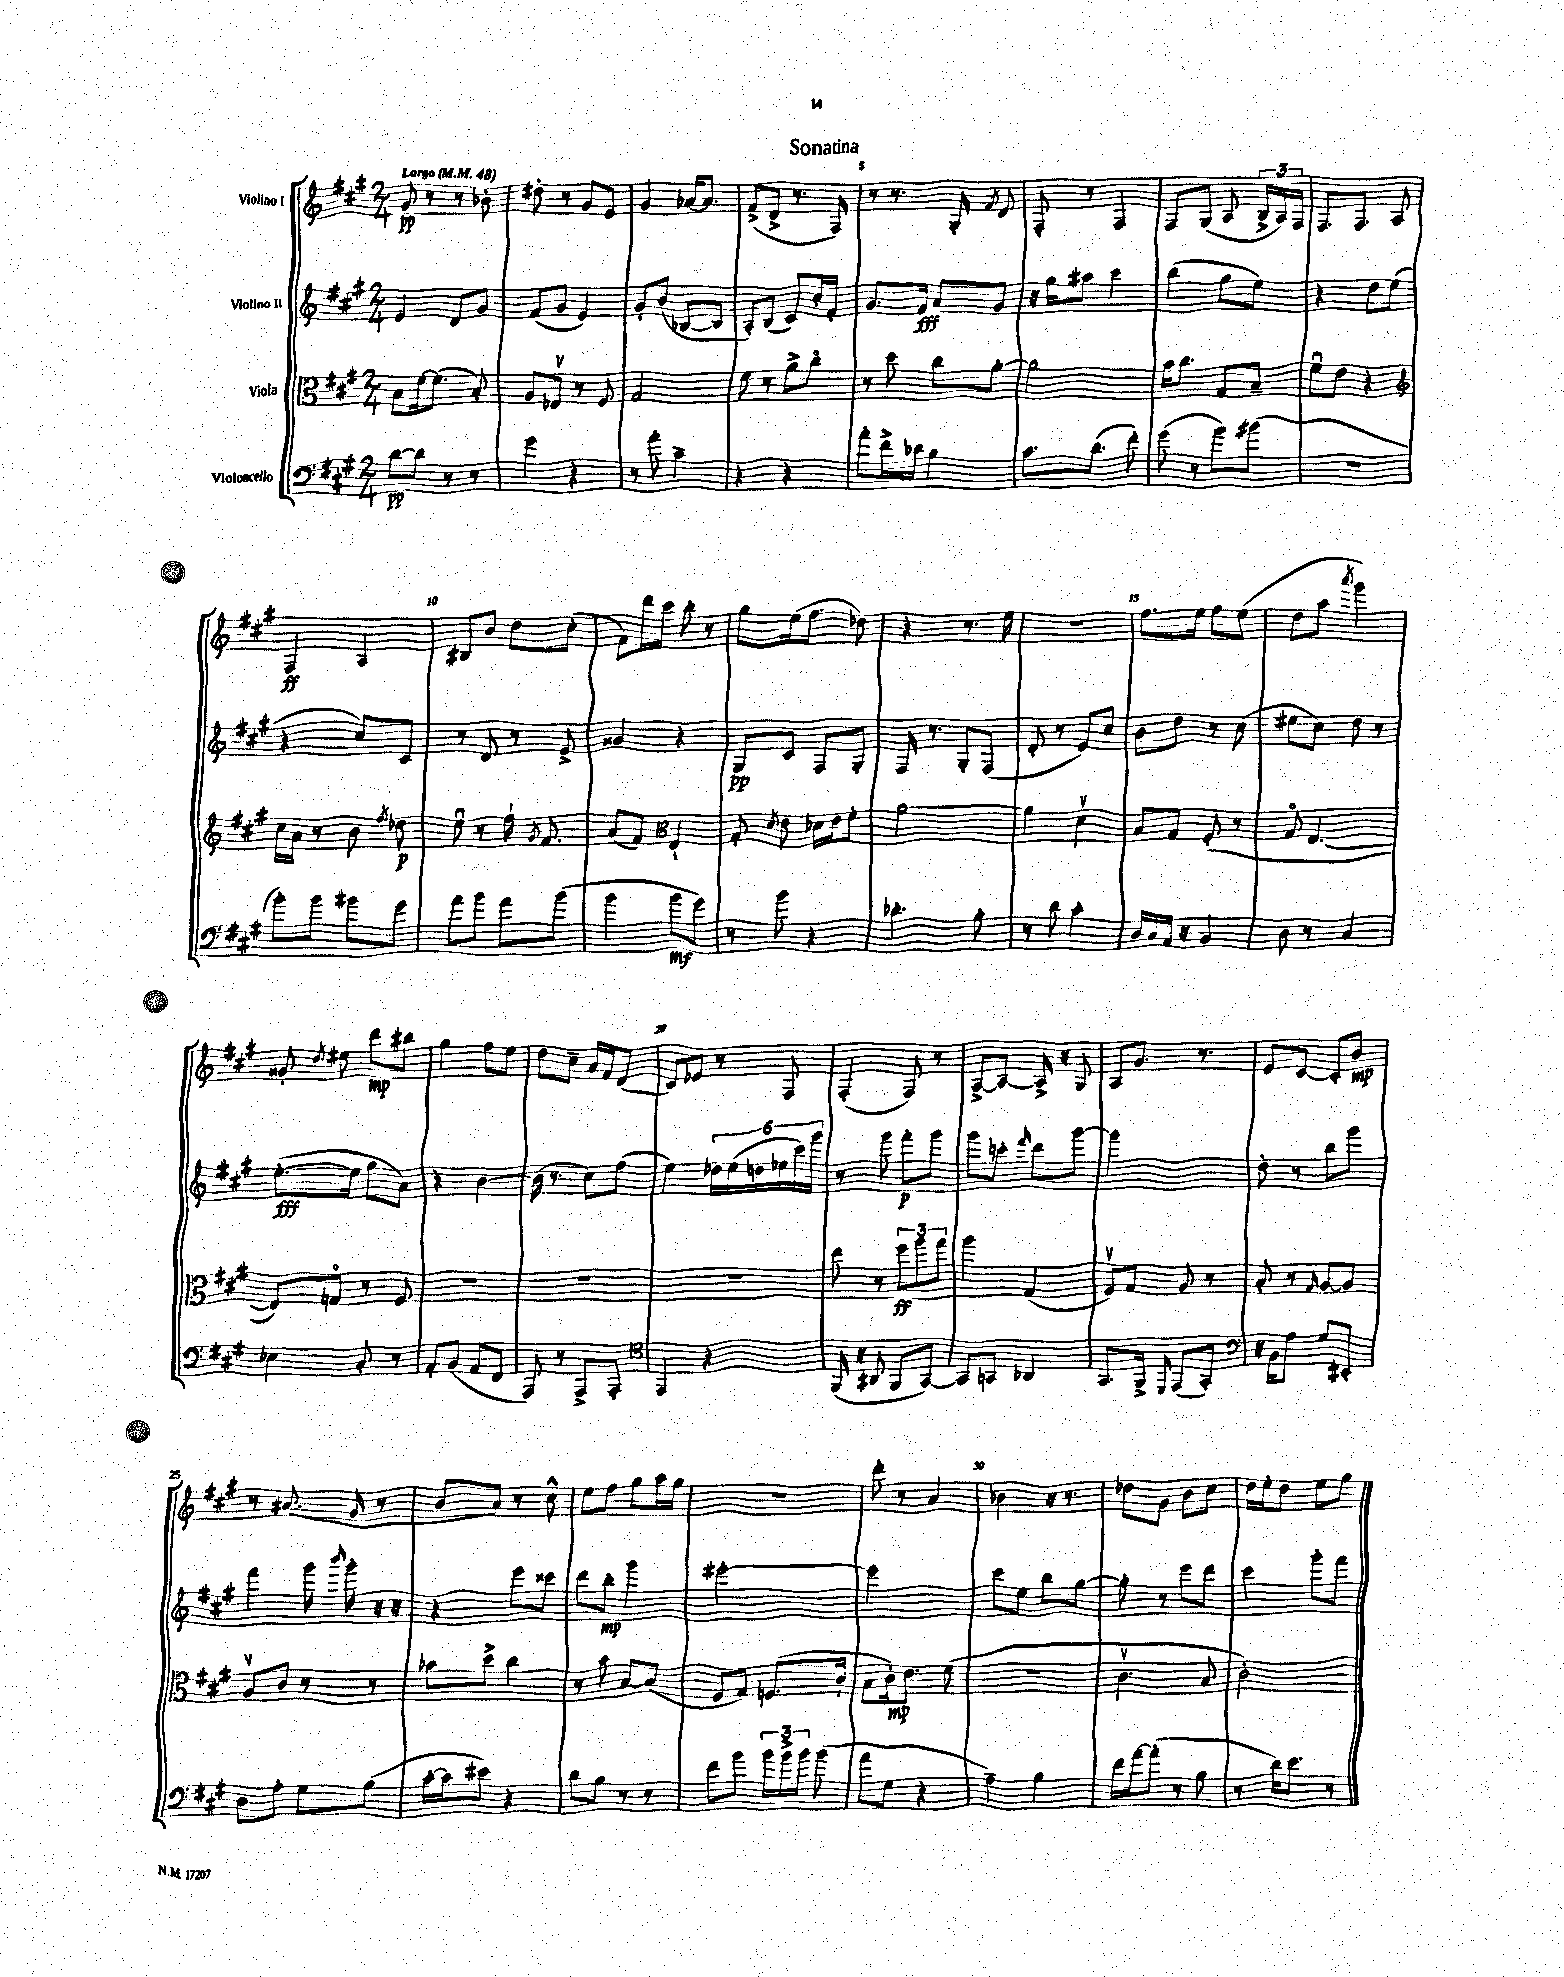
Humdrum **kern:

**kern	**kern	**kern	**kern
*staff4	*staff3	*staff2	*staff1
*clefF4	*clefC3	*clefG2	*clefG2
*k[f#c#g#]	*k[f#c#g#]	*k[f#c#g#]	*k[f#c#g#]
*M2/4	*M2/4	*M2/4	*M2/4
*MM48	*MM48	*MM48	*MM48
[8d\L	8B\L	4e/	8g#/
8d\]J	[16f#\k	.	8r
.	(8.f#\]J	.	.
8r	.	8d/L	8r
8r	8B'/)	8g#/J	8b-'\
=	=	=	=
4g#\	8A/L	(8f#/L	8dd#'\
.	8E-v/J	8g#/J	8r
4r	8r	4e/)	8g#/L
.	8F#/	.	8e/J
=	=	=	=
8r	2G#/	8g#'/L	4g#/
8a'\	.	(8b/J	.
4c#~\	.	[8B-/L	[16a-/LK
.	.	.	8.a-/]J
.	.	8B-/]J	.
=	=	=	=
4r	8f#\	8A'/L)	(8f#^/L
.	8r	(8B/J	8d^/J
4r	8a^\L	8c#/L)	8.r
.	8cc#o\J	16cc#'/L	.
.	.	16f#'/JJ	16F#/)
=	=	=	=
8a'\L	8r	8.g#/L	8r
16f#^\L	8dd\	.	8.r
16d-\JJ	.	16f#/Jk	.
4B\	8cc#\L	8a/L	.
.	.	.	16G#'/
.	.	.	8qf#/
.	[8a'\J	8g#/J	8d/
=	=	=	=
8.c#\L	2a\]	16r	8F#'/
.	.	16gg#\LK	.
.	.	8aa#\J	8r
(8.d\J	.	.	.
.	.	4ccc#\	4F#/
8f#'\)	.	.	.
=	=	=	=
(8g#\	16b\LK	(4bb\	8F#/L
.	8.cc#\J	.	.
8r	.	.	(8G#/J
8b\L)	8G#/L	8gg#\L	8A/
(8b#\J	8B~/J	8ee\J)	24B^/LL
.	.	.	24A/)
.	.	.	24F#/JJ
=	=	=	=
2r	8f#u\L	4r	8.F#/L
.	8e\J	.	.
.	.	.	8.F#/J
.	4r	8dd\L	.
.	.	(8ee\J	8A/
=	=	=	=
*	*clefG2	*	*
8b'\L)	16cc#\LL	4r	4F#/
.	16a\JJ	.	.
8b\J	8r	.	.
8b#\L	8b\	8cc#/L)	4A/
.	8qff#/	.	.
8g#\J	8dd-\	8c#/J	.
=	=	=	=
8a\L	8eeu\	8r	8B#/L
8b\J	8r	8d/	8b/J
8a\L	16ff#`\	8r	8dd\L
.	8qg#/	.	.
.	8.f#/	.	.
(8b\J	.	8e^/	(8cc#'\J
=	=	=	=
4b\	(8a/L	4g##/	8f#\L)
.	8f#/J)	.	16ddd\L
.	.	.	16ccc#\JJ
*	*clefC3	*	*
8b\L	4E`/	4r	8bb'\
8g#\J)	.	.	8r
=	=	=	=
8r	8G#'/	8G#/L	8gg#\L
.	8qd/	.	.
8b\	8e\	8c#/J	(16ee\k
.	.	.	8.ff#\J
4r	16d-\LL	8F#/L	.
.	16e\J	.	.
.	8f#'\J	8G#'/J	8dd-\)
=	=	=	=
4.d-'\	[2a\	16F#/	4r
.	.	8.r	.
.	.	8G#'/L	8.r
8B'\	.	(8F#/J	.
.	.	.	16ee\
=	=	=	=
8r	4a\]	8d'/	2r
8d\	.	8r	.
4c#'\	4dv\	8e/L)	.
.	.	8cc#/J	.
=	=	=	=
16D/LL	8B/L	8b\L	8.ff#\L
16C#/	.	.	.
16AA/JJ	8G#/J	8dd\J	.
16r	.	.	16ee\Jk
4BB/	(8F#'/	8r	8ff#\L
.	8r	(8cc#\	(8ee\J
=	=	=	=
8D\	8G#o/	8ee#\L	8dd\L
8r	[4.E/	8cc#\J)	8aa\J
.	.	.	8qaaa/
4C#/	.	8dd\	4ggg#\)
.	.	8r	.
=	=	=	=
4E-\	8E/]L)	([8.ee'\L	8g##'/
.	.	.	8qdd/
.	8Go/J	.	8ee#\
.	.	16ee\]Jk	.
8C#'/	8r	8gg#\L	8ddd\L
8r	8F#/	8a\J)	8bb#\J
=	=	=	=
8AA'/L	2r	4r	4gg#\
(8BB/J	.	.	.
8AA/L	.	[4b\	8ff#\L
8FF#/J	.	.	8ee\J
=	=	=	=
8AAA/)	2r	(16b\]	8dd\L
.	.	8.r	.
8r	.	.	8cc#~\J
8AAA^/L	.	8cc#\L)	16a/LL
.	.	.	16f#/J
8AAA'/J	.	(8ff#\J	(8d/J
=	=	=	=
*clefC4	*	*	*
4EE/	2r	4ee\)	8c#/L)
.	.	.	8e-/J
4r	.	24dd-\LL	8r
.	.	(24ee\	.
.	.	24dd\	.
.	.	24ee-\	8F#/
.	.	24ccc#\)	.
.	.	24ggg#\JJ	.
=	=	=	=
(16FF#/	8ee\	8r	(4F#'/
16r	.	.	.
8AA#/	8r	8ggg#\	.
8FF#/L	12ff#\L	8fff#'\L	8F#/)
.	12aa\	.	.
[8GG#/J)	.	8ggg#\J	8r
.	12gg#\J	.	.
=	=	=	=
8GG#/]L	4aa\	8ggg#\L	[8A^/L
8GG/J	.	8ccc'\J	8A/_J
.	.	16qqfff#/	.
4AA-/	(4G#/	8ddd\L	16A^/]
.	.	.	16r
.	.	[8ggg#\J	8G#/
=	=	=	=
8.GG#/L	8F#v/L)	2ggg#\]	8A/L
.	8G#/J	.	8.g#/J
16FF#^/Jk	.	.	.
16qqDD/	.	.	.
(8EE/L	8A/	.	.
.	.	.	8.r
8GG#'/J)	8r	.	.
=	=	=	=
*clefF4	*	*	*
16r	8B'/	8dd'\	8e/L
16BB\LK	.	.	.
8A\J	8r	8r	[8c#/J
.	16qqG#/	.	.
8G#/L	[8A/L	8bb\L	8c#'/]L
8EE#'/J	8A/]J	8ggg#\J	8b/J
=	=	=	=
8D\L	8Av/L	4fff#\	8r
8A'\J	8c#/J	.	(8.a#/
8G#\L	8r	16ggg#\	.
.	.	16qqbbb/	.
.	.	16ggg#'\	16g#/
(8B\J	8r	16r	8r
.	.	16r	.
=	=	=	=
[16c#'\LL	8b-\L	4r	8b/L
16c#\]J	.	.	.
8e#\J)	8dd^\J	.	8a/J)
4r	4cc#\	8eee\L	8r
.	.	8ccc##\J	8cc#^^\
=	=	=	=
8d\L	8r	8ddd\L	8ee\L
8B\J	8b\	8bb'\J	8ff#\J
8r	[8B/L	4ggg#\	8gg#\L
8r	(8B/]J	.	16aa\L
.	.	.	16gg#\JJ
=	=	=	=
8f#\L	8F#/L	[2eee#'\	2r
8b\J	8G#/J)	.	.
24b\LL	(8.F/L	.	.
24b^\	.	.	.
24b\JJ	.	.	.
(8b\	.	.	.
.	16c#`/Jk	.	.
=	=	=	=
8a\L	8B\L	2eee#\]	8ddd'\
8G#\J	16c#'\k)	.	8r
.	8.e\J	.	.
4r	.	.	4a/
.	(8f#\	.	.
=	=	=	=
4A~\)	2r	8ccc#\L	4b-\
.	.	8ee\J	.
4B\	.	8bb\L	16r
.	.	.	8.r
.	.	[8gg#\J	.
=	=	=	=
16f#\LL	4.c#v\	8gg#'\]	8dd-\L
[16a\J	.	.	.
(8a'\]J	.	8r	8g#\J
8r	.	8eee\L	8b\L
8B\	8B/	8ddd\J	8cc#\J
=	=	=	=
8r	2c#'\)	4ccc#\	16dd\LL
.	.	.	16ee'\J
16d\LK)	.	.	8dd\J
8.e\J	.	.	.
.	.	8ggg#'\L	8ee\L
8r	.	8fff#\J	8gg#\J
==	==	==	==
*-	*-	*-	*-
